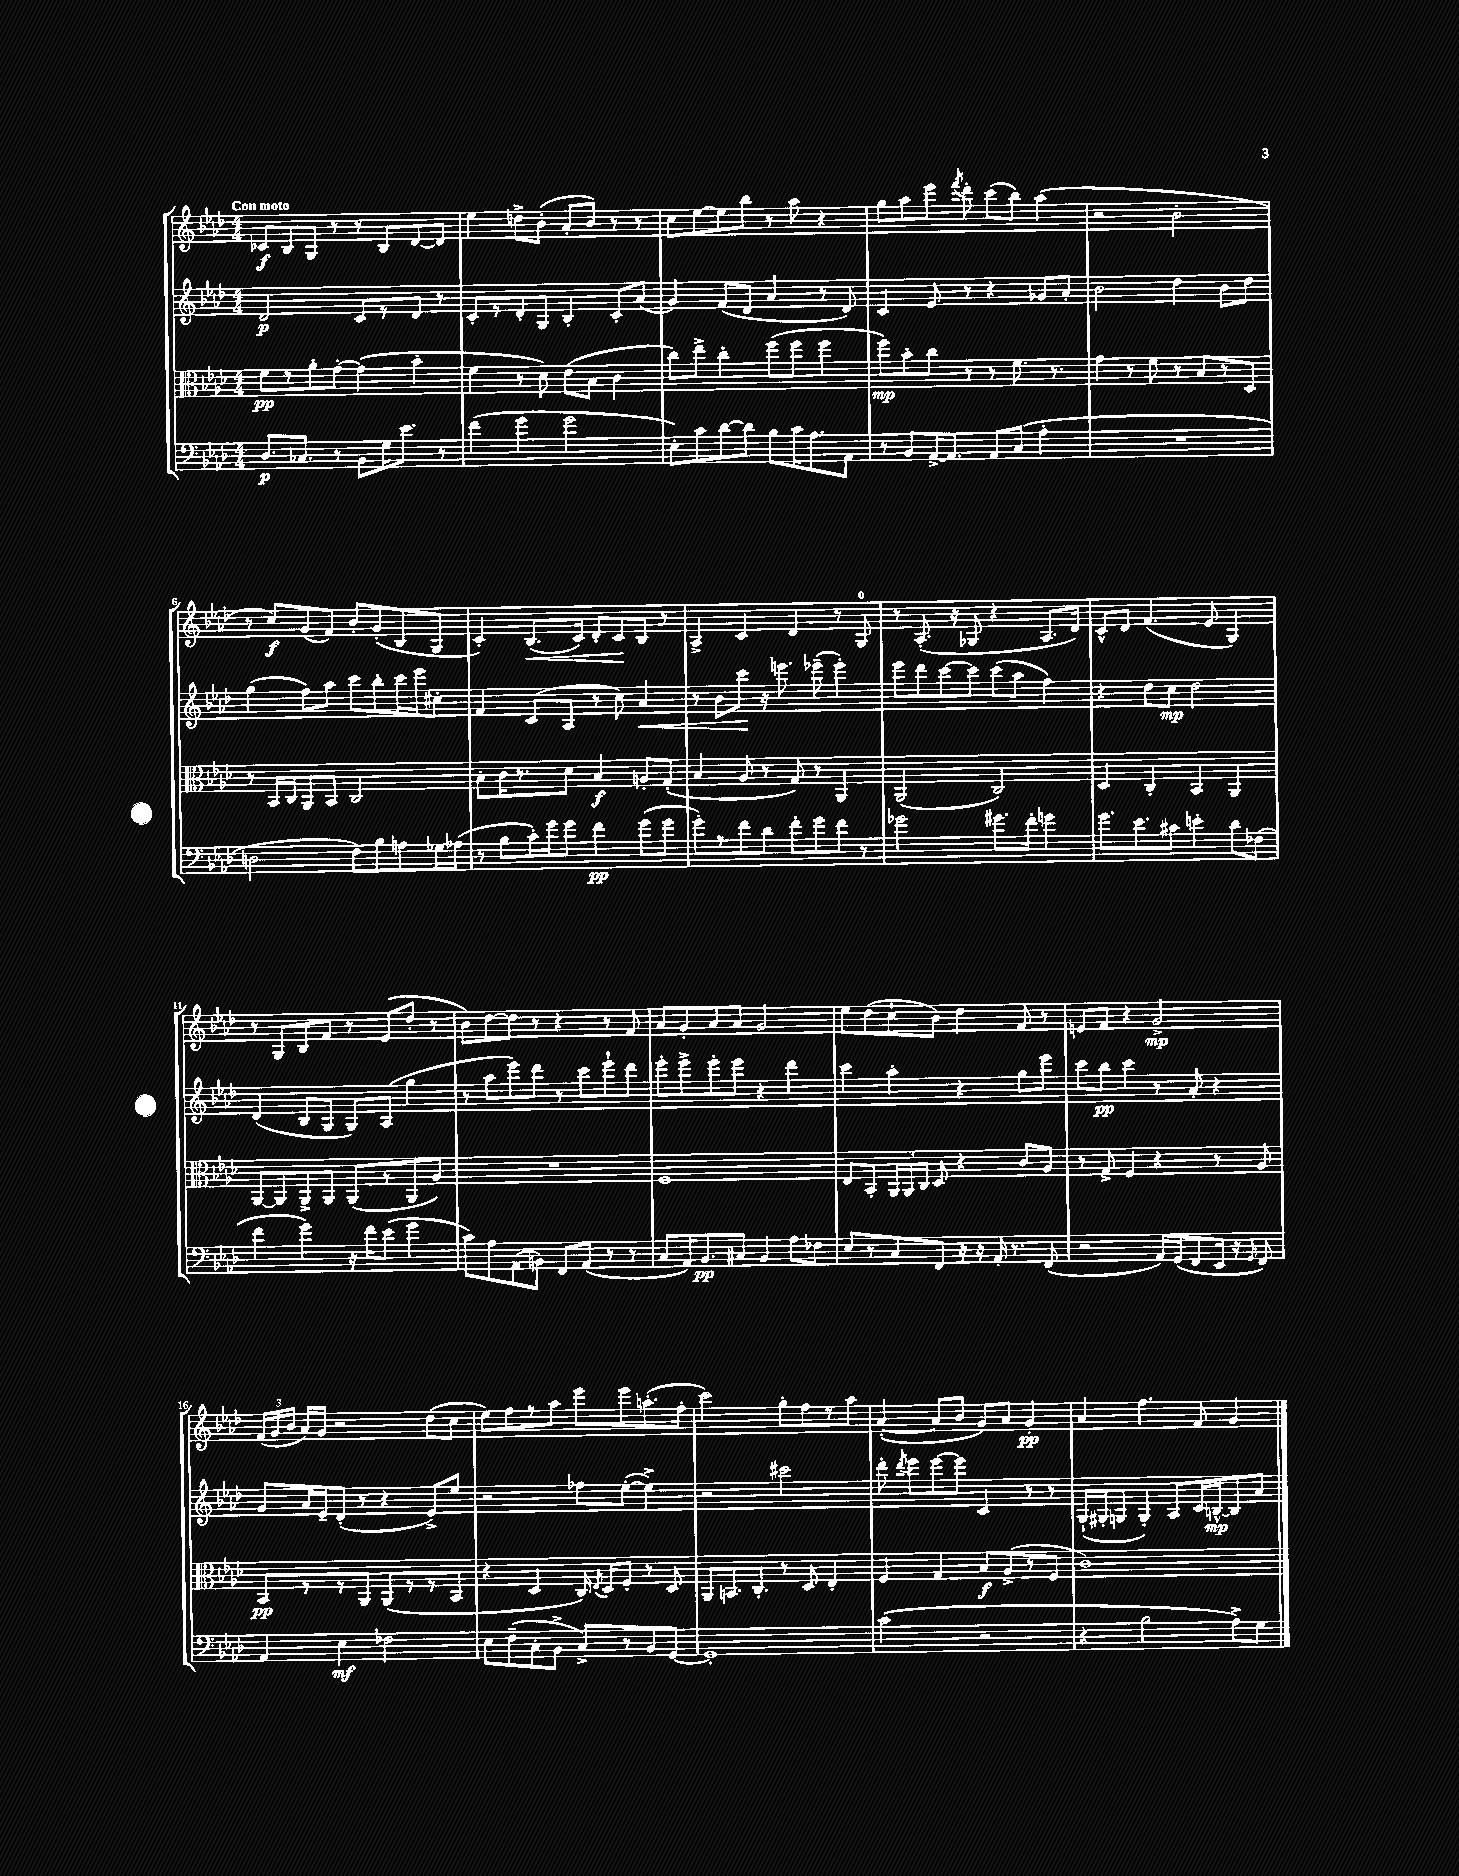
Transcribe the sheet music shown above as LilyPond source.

<<
\new StaffGroup <<
\new Staff = "s0" {
    \clef treble \key aes \major \numericTimeSignature \time 4/4 \tempo "Con moto"
    \autoBeamOff ces'8[\f bes8 g8] r8 r8 bes8[ des'8~ des'8] |
    ees''4 d''8[-> bes'8]-.( aes'8[-. bes'8]) r8 r8 |
    c''8[ ees''8~ ees''8 bes''8] r8 aes''8 r4 |
    g''8[ aes''8 ees'''8] \acciaccatura { f'''8 } des'''8-. c'''8[( bes''8]) aes''4( |
    r2 bes'2-. |
    r8 c''8[\f) g'8( f'8]) bes'8[-. g'8-.( bes8 g8] |
    c'4-.) bes8.[\<( c'16]) des'8[-. c'8\! bes8] r8 |
    aes4-> c'4 des'4 r8 g8-0 |
    r8 aes8.-.( r16 ges8 r4 aes8.[ des'16]) |
    c'8[-^ des'8] f'4.( ees'8 g4) |
    r8 g8[ bes8 f'8] r8 ees'8[( des''8]-. r8 |
    bes'8[) des''8~ des''8] r8 r4 r8 f'8 |
    aes'8[ g'8-. aes'8 aes'8] g'2 |
    ees''8[ des''8( c''8-! bes'8]) des''4 f'8 r8 |
    e'8[ f'8] r4 g'2->\mp |
    \tuplet 3/2 { f'16[( g'16 bes'16] } aes'16[) g'16] r2 des''8[( c''8] |
    ees''8[) f''8 r8 aes''8] ees'''8[ ees'''8 a''8.-.( f''16]-. |
    c'''2) g''8[-. f''8 r8 aes''8] |
    aes'4~-.( aes'8[ bes'8] g'8[) aes'8] g'4-.\pp |
    aes'4 f''4. f'8 g'4 \bar "|." |
}
\new Staff = "s1" {
    \clef treble \key aes \major \numericTimeSignature \time 4/4
    \autoBeamOff des'2\p c'8[ r8 des'8] r8 |
    c'8[-. r8 des'8-. g8] bes4-. c'8[-. aes'8]( |
    g'4) f'8[( des'8] aes'4 r8 des'8) |
    c'4 ees'8 r8 r4 ges'8[ aes'8]-. |
    bes'2 des''4 bes'8[ des''8] |
    g''4( f''8[) aes''8] c'''8[ bes''8-. c'''16 ees'''16 cis''8]-. |
    f'4 c'8[( aes8] r8 c''8) aes'4\< |
    r8 bes'8[ c'''8]\! r16 e'''8. ees'''8--( ees'''4-.) |
    ees'''8[ des'''8 c'''8~ c'''8] c'''8[( aes''8] f''4) |
    r4 des''8[ c''8]\mp des''2 |
    des'4( bes8[ g8] g8[) aes8]( g''4 |
    r8 aes''8[ ees'''8) des'''8] r8 c'''8[ ees'''8-! des'''8] |
    ees'''8[-. ees'''8-> ees'''8-. ees'''8] r4 des'''4 |
    c'''4 aes''4-. r4 g''8[ ees'''8] |
    c'''8[ bes''8]\pp c'''4 r8 aes'8-. r4 |
    g'8[ aes'16 ees'16-- des'8]-.( r8 r4 ees'8[->) ees''8] |
    r2 fes''8[ ees''8]~-.( ees''4->) |
    r2 cis'''2 |
    des'''8-. \acciaccatura { des'''8 } ees'''8[ ees'''8~ ees'''8] c'4 r8 r8 |
    g16[-!( gis16-. g8] g4-.) aes8[ c'16 b16~-^\mp b8 aes'8] \bar "|." |
}
\new Staff = "s2" {
    \clef alto \key aes \major \numericTimeSignature \time 4/4
    \autoBeamOff f'8[\pp r8 aes'8-. g'8]~-. g'4( bes'4-. |
    f'4 r8 des'8) ees'8[( bes8] c'4 |
    c''8[) ees''8]-> c''4-. f''8[( f''8] f''4 |
    f''8[\mp) bes'8-. c''8] r8 r8 f'8. r8. |
    g'4 r8 f'8 r8 bes8[ r8 des8] |
    r8 bes,16[ c16 aes,8 bes,8] c2 |
    bes8[-. c'16 r8. des'8] bes4\f a8[-. g8]-.( |
    bes4 aes8 r8 g8) r8 aes,4 |
    aes,2( c2) |
    des4 c4-. bes,4 aes,4 |
    aes,8[~ aes,8 aes,8-> aes,8] aes,8[( r8 aes,8 aes8]) |
    R1 |
    f1 |
    ees8[ bes,8]-. \tuplet 3/2 { aes,16[ aes,16 c16] } des8 r4 c'8[ aes8] |
    r8 g8-> f4 r4 r8 aes8 |
    bes,8[\pp r8 r8 aes,8] aes,8[( r8 r8 bes,8] |
    r4 des4 c16) \acciaccatura { ees8 } des16[ f8]-. r8 des8 |
    aes,8[ b,8. c8.]-. r8 des8 ees4-. |
    f4 g4 bes8[\f aes8->( r8 f8] |
    c'1) \bar "|." |
}
\new Staff = "s3" {
    \clef bass \key aes \major \numericTimeSignature \time 4/4
    \autoBeamOff des8.[\p ces8.] r8 bes,8[ g16 ees'8.] r8 |
    f'4( g'4 g'2 |
    ees8[-.) c'8 des'8~ des'8] bes8[ c'16 aes8. aes,8] |
    r8 bes,8[ aes,16~-> aes,8.] aes,8[ c8]( aes4-. |
    R1 |
    d2 f8[) bes8 a8 ges16 aes16]( |
    r8 bes8[ c'16-.) g'16 g'8] f'4\pp g'8[( g'8] |
    g'8[-.) r8 f'8 des'8] f'8[-. g'8 f'8] r8 |
    ges'2 gis'8.[ f'16]-. g'4 |
    g'8.[ ees'8. cis'8] e'4-. des'8[ fes8]( |
    f'4 g'4) r16 f'16[ ees'8]( g'4 |
    c'8[) aes8 aes,8( b,8]) f,8[ aes,8]( r8 r8 |
    c8[ aes,16) bes,8.\pp cis8] bes,4 aes8[ fes8] |
    ees8[ r8 c8 f,8] r16 r16 aes,16-. r8. f,8( |
    r2 aes,16[) g,16( f,8 ees,16] r16 \grace { g,16 } f,8) |
    aes,4 ees4\mf fes2 |
    ees8[ f8--( c8-. bes,8]-> c8[->) r8 bes,8 g,8]~ |
    g,1-. |
    c'2( r2 |
    r4 bes2 aes8[->) g8] \bar "|." |
}
>>
>>
